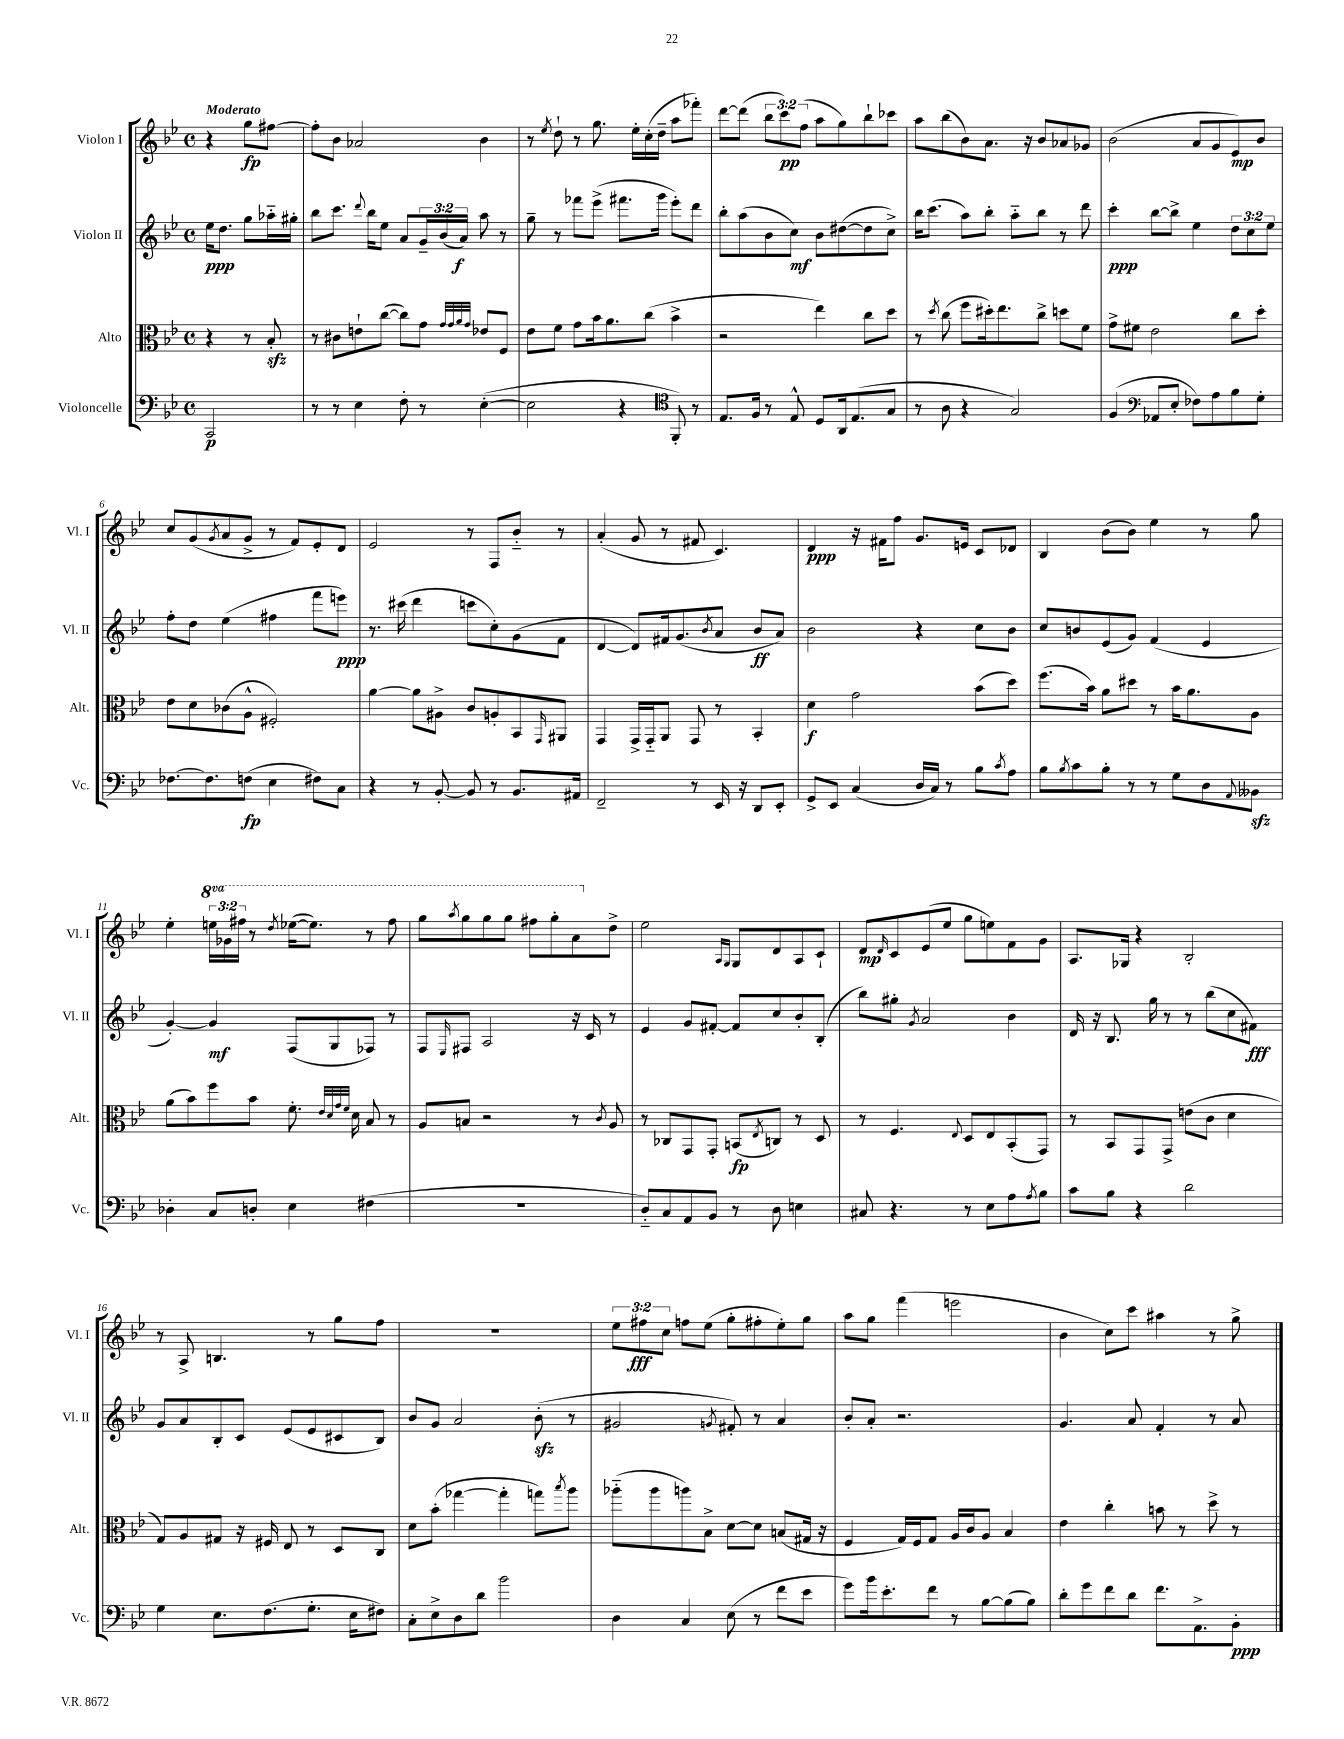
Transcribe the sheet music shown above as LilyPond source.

<<
\new StaffGroup <<
\new Staff = "s0" \with { instrumentName = "Violon I" shortInstrumentName = "Vl. I" } {
    \clef treble \key bes \major \defaultTimeSignature \time 4/4 \override Staff.TupletNumber.text = #tuplet-number::calc-fraction-text \set Staff.ottavationMarkups = #ottavation-simple-ordinals \partial 2 \tempo "Moderato"
    r4 g''8\fp fis''8~ |
    fis''8-. bes'8 aes'2 bes'4 |
    r8 \acciaccatura { ees''8 } d''8-! r8 g''8. ees''16-. c''16-.( d''16-- a''8 fes'''8-.) |
    d'''8~ d'''8( \tuplet 3/2 { bes''8 c'''8\pp) f''8( } a''8 g''8) bes''8-! ces'''8 |
    a''8 bes''8( bes'8) a'8. r16 bes'8 aes'8 ges'8 |
    bes'2( a'8 g'8 ees'8\mp) bes'8 |
    c''8 g'8( \acciaccatura { g'8 } a'8 g'8-> r8 f'8) ees'8-. d'8 |
    ees'2 r8 f8 bes'8-_ r8 |
    a'4-.( g'8 r8 fis'8 c'4.) |
    d'4\ppp r16 fis'16 f''8 g'8. e'16 c'8 des'8 |
    bes4 bes'8( bes'8) ees''4 r8 g''8 |
    ees''4-. \tuplet 3/2 { \ottava #1 e'''16 ges''16 fis'''16 } r8 \acciaccatura { d'''8 } ees'''16~( ees'''8.) r8 fis'''8 |
    g'''8 \acciaccatura { a'''8 } g'''8 g'''8 g'''8 fis'''8 g'''8-. a''8 \ottava #0 d''8-> |
    ees''2 \grace { a16 g16 } g8 d'8 a8 c'8-! |
    d'8\mp \grace { d'16 } c'8 ees'8( ees''8 g''8 e''8) f'8 g'8 |
    a8. ges16 r4 bes2-. |
    r8 a8-> b4. r8 g''8 f''8 |
    R1 |
    \tuplet 3/2 { ees''8 fis''8\fff c''8 } f''8 ees''8( g''8-. fis''8-. ees''8-.) g''8 |
    a''8 g''8 f'''4( e'''2 |
    bes'4 c''8) c'''8 ais''4 r8 g''8-> \bar "|." |
}
\new Staff = "s1" \with { instrumentName = "Violon II" shortInstrumentName = "Vl. II" } {
    \clef treble \key bes \major \defaultTimeSignature \time 4/4 \override Staff.TupletNumber.text = #tuplet-number::calc-fraction-text \partial 2
    ees''16\ppp d''8. g''8 aes''16-_ gis''16-. |
    bes''8 c'''8. \appoggiatura { d'''8 } bes''16 ees''8 a'8 \tuplet 3/2 { g'16-- bes'16( a'16\f) } a''8 r8 |
    g''8-- r8 fes'''8 ees'''8->( fis'''8. g'''16 ees'''8-.) d'''8 |
    bes''8-. a''8( bes'8 c''8\mf) bes'8 dis''8~( dis''8 c''8->) |
    bes''16 c'''8.( a''8) bes''8-. a''8-_ bes''8 r8 d'''8 |
    c'''4-.\ppp bes''8~ bes''8-> ees''4 \tuplet 3/2 { d''8 c''8 ees''8 } |
    f''8-. d''8 ees''4( fis''4 f'''8 e'''8\ppp) |
    r8. cis'''16( d'''4 c'''8 c''8-.) g'8( f'8 |
    d'4~ d'8) fis'16 g'8.( \acciaccatura { bes'8 } a'8 bes'8\ff a'8) |
    bes'2 r4 c''8 bes'8 |
    c''8 b'8 ees'8( g'8) f'4( ees'4 |
    g'4~-.) g'4\mf f8( g8 fes8) r8 |
    f8 \grace { ees16 } fis8 a2 r16 c'16 r8 |
    ees'4 g'8 fis'8~-. fis'8 c''8 bes'8-. bes8-.( |
    bes''8) gis''8-. \acciaccatura { g'8 } a'2 bes'4 |
    d'16 r16 bes8. g''16 r8 r8 bes''8( c''8 fis'8\fff) |
    g'8 a'8 bes8-. c'8 ees'8( ees'8 cis'8 bes8) |
    bes'8 g'8 a'2 bes'8-.\sfz( r8 |
    gis'2 \acciaccatura { g'8 } fis'8-.) r8 a'4 |
    bes'8-. a'8-. r2. |
    g'4. a'8 f'4-. r8 a'8 \bar "|." |
}
\new Staff = "s2" \with { instrumentName = "Alto" shortInstrumentName = "Alt." } {
    \clef alto \key bes \major \defaultTimeSignature \time 4/4 \partial 2
    r4 r8 bes8-.\sfz |
    r8 cis'8 e'8-! c''8~( c''8) g'8 \grace { g'32 g'32 a'32 g'32 } ees'8 f8 |
    ees'8 f'8 g'8 bes'16 a'8. c''8( bes'4-> |
    r2 ees''4) c''8 d''8 |
    r8 \acciaccatura { d''8 } c''8( f''8 dis''16-.) ees''8. c''8-> d''8 f'8 |
    g'8-> fis'8 ees'2 c''8 d''8-. |
    ees'8 d'8 ces'8( a8-^ fis2-.) |
    a'4~ a'8 ais8-> c'8 a8-. bes,8 \grace { g,16 } ais,8 |
    g,4 g,16-> g,16-_ a,8 g,8 r8 bes,4-. |
    d'4\f g'2 bes'8( d''8) |
    f''8.( bes'16) a'8 dis''8 r8 bes'16 a'8. a8 |
    a'8( bes'8) f''8 bes'8 f'8.-. \grace { ees'32 d'32 g'32 f'32 } d'16 bes8 r8 |
    a8 b8 r2 r8 \acciaccatura { c'8 } a8 |
    r8 ces8 g,8 g,8-. b,8\fp( \acciaccatura { ees8 } c8) r8 d8 |
    r8 f4. \appoggiatura { ees8 } d8 ees8 bes,8-.( g,8) |
    r8 bes,8 g,8 g,8-> e'8( c'8 d'4 |
    g8) a8 gis8 r16 fis16 ees8 r8 d8 c8 |
    d'8 bes'8-.( ges''4~ ges''4-. g''8) \acciaccatura { bes''8 } a''8 |
    aes''8-_( aes''8 a''8) bes8-> d'8~ d'8 b8( gis16 r16 |
    f4 g16) f16 g8 a16 c'16 a8 bes4 |
    ees'4 c''4-. b'8 r8 d''8-> r8 \bar "|." |
}
\new Staff = "s3" \with { instrumentName = "Violoncelle" shortInstrumentName = "Vc." } {
    \clef bass \key bes \major \defaultTimeSignature \time 4/4 \partial 2
    c,2\p |
    r8 r8 ees4 f8-. r8 ees4~-.( |
    ees2 r4 \clef tenor f,8-.) r8 |
    ees8. f16 r8 ees8-^ d8 a,16 ees8.( g8 |
    r8 a8 r4 g2) |
    f4( \clef bass aes,8 ees8-. fes8) a8 bes8 g8-. |
    fes8.~ fes8. f8\fp( ees4 fis8) c8 |
    r4 r8 bes,8~-. bes,8 r8 bes,8. ais,16 |
    f,2-- r8 ees,16 r16 d,8 ees,8-. |
    g,8-> ees,8 c4( d16 c16) r8 bes8 \acciaccatura { c'8 } a8 |
    bes8 \acciaccatura { bes8 } c'8 bes8-. r8 r8 g8 d8 \appoggiatura { a,8 } beses,8\sfz |
    des4-. c8 d8-. ees4 fis4( |
    R1 |
    d8-_) c8 a,8 bes,8 r8 d8 e4 |
    cis8 r4. r8 ees8 a8 \acciaccatura { a8 } bes8 |
    c'8 bes8 r4 d'2 |
    g4 ees8. f8.( g8.-. ees16 fis8) |
    c8-. ees8-> d8 d'8 bes'2 |
    d4 c4 ees8( r8 f'8 ees'8 |
    g'8) bes'16 ees'8.-. f'8 r8 bes8~ bes8( bes8) |
    d'8-. g'8 f'8 d'8 f'8. a,8.-> bes,8-.\ppp \bar "|." |
}
>>
>>
